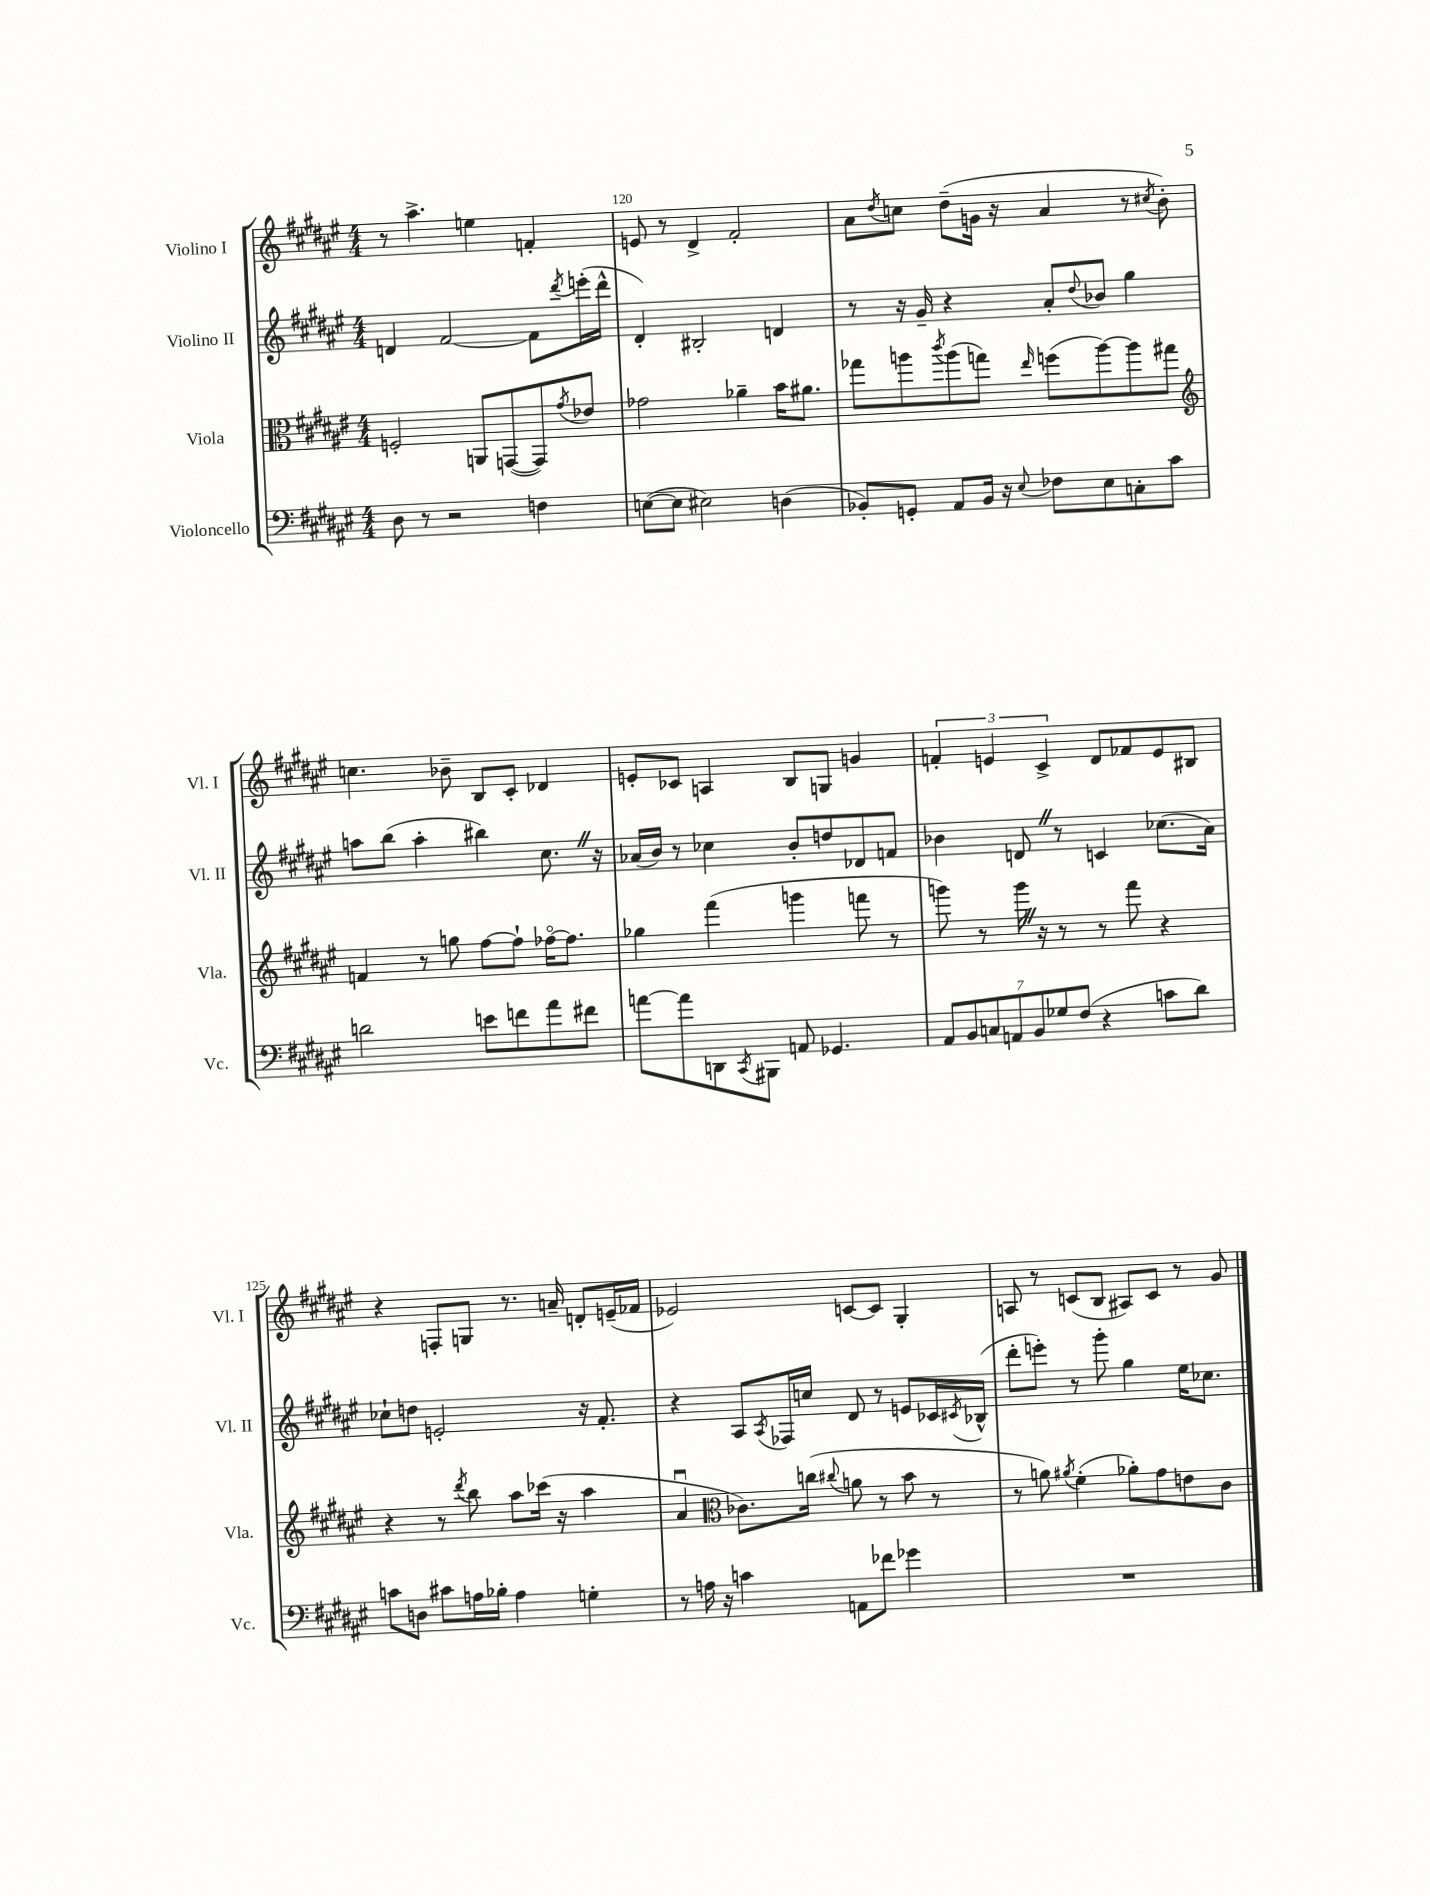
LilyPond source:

<<
\new StaffGroup <<
\new Staff = "s0" \with { instrumentName = "Violino I" shortInstrumentName = "Vl. I" } {
    \clef treble \key fis \major \numericTimeSignature \time 4/4
    r8 ais''4.-> e''4 f'4-. |
    e'8 r8 dis'4-> fis'2-. |
    ais'8 \acciaccatura { dis''8 } c''8 dis''8--( g'16 r16 ais'4 r8 \acciaccatura { cis''8 } b'8-.) |
    c''4. bes'8-- b8 cis'8-. des'4 |
    e'8-. ces'8 a4 b8 g8 g'4 |
    \tuplet 3/2 { f'4-. e'4 cis'4-> } dis'8 fes'8 e'8 bis8 |
    r4 f8-. g8 r8. a'16-- d'8-. e'16--( fes'16 |
    ees'2) c'8~ c'8 gis4-. |
    a8 r8 c'8( b8 ais8) c'8 r8 gis'8 \bar "|." |
}
\new Staff = "s1" \with { instrumentName = "Violino II" shortInstrumentName = "Vl. II" } {
    \clef treble \key fis \major \numericTimeSignature \time 4/4
    d'4 fis'2~ fis'8 \acciaccatura { dis'''8 } e'''16-.( dis'''16-^ |
    dis'4-.) bis2-. d'4 |
    r8 r16 gis'16-- r4 ais'8-. \appoggiatura { dis''8 } bes'8 gis''4 |
    a''8 b''8( a''4-. bis''4) cis''8. \once \override BreathingSign.text = \markup { \musicglyph "scripts.caesura.straight" } \breathe r16 |
    aes'16( b'16) r8 ces''4 b'8-. d''8 des'8 f'8 |
    bes'4 d'8 \once \override BreathingSign.text = \markup { \musicglyph "scripts.caesura.straight" } \breathe r8 c'4 ces''8.( ais'16) |
    ces''8-! d''8 e'2-. r16 fis'8.-. |
    r4 ais8 \acciaccatura { ais8 } fes16 c''16 dis'8 r8 e'8 ces'16 \acciaccatura { cis'8 } bes16-^( |
    dis'''8-. e'''8-.) r8 gis'''8-. gis''4 eis''16 ces''8. \bar "|." |
}
\new Staff = "s2" \with { instrumentName = "Viola" shortInstrumentName = "Vla." } {
    \clef alto \key fis \major \numericTimeSignature \time 4/4
    f2-. a,8 g,8~( g,8) \acciaccatura { gis'8 } ees'8 |
    ges'2 aes'4-- b'16 ais'8. |
    ges''8 a''8 \acciaccatura { cis'''8 } a''8( g''8) \grace { eis''16 } f''8( a''8~) a''8 gis''8 |
    \clef treble f'4 r8 g''8 fis''8~ fis''8-! fes''16~\flageolet fes''8. |
    ges''4 fis'''4( g'''4 f'''8 r8 |
    g'''8) r8 g'''16 \once \override BreathingSign.text = \markup { \musicglyph "scripts.caesura.straight" } \breathe r16 r8 r8 fis'''8 r4 |
    r4 r8 \acciaccatura { dis'''8 } b''8 ais''8 ces'''16( r16 ais''4 |
    ais'4\downbow \clef alto ces'8.) c''16( \appoggiatura { cis''8 } a'8 r8 b'8 r8 |
    r8 a'8) \acciaccatura { ais'8 } fis'4-.( aes'8-.) gis'8 e'8 cis'8 \bar "|." |
}
\new Staff = "s3" \with { instrumentName = "Violoncello" shortInstrumentName = "Vc." } {
    \clef bass \key fis \major \numericTimeSignature \time 4/4
    dis8 r8 r2 f4 |
    e8~( e8 eis2) d4( |
    bes,8-.) g,8-. ais,8 bes,16 r16 \appoggiatura { eis8 } fes8 eis8 c8-. cis'8 |
    d'2 e'8 f'8 ais'8 fis'8 |
    a'8~ a'8 d,8 \acciaccatura { cis,8 } bis,,8 a,8 ges,4. |
    \tuplet 7/4 { ais,8 b,8 c8 a,8 b,8 ges8 fis8( } r4 c'8 dis'8) |
    c'8 d8 cis'8 a16 bes16-. a4 g4-. |
    r8 a16 r16 c'4 a,8 fes'8 ges'4 |
    R1 \bar "|." |
}
>>
>>
\layout { \context { \Score currentBarNumber = #119 \override BarNumber.break-visibility = ##(#f #t #t) barNumberVisibility = #(every-nth-bar-number-visible 5) } }
